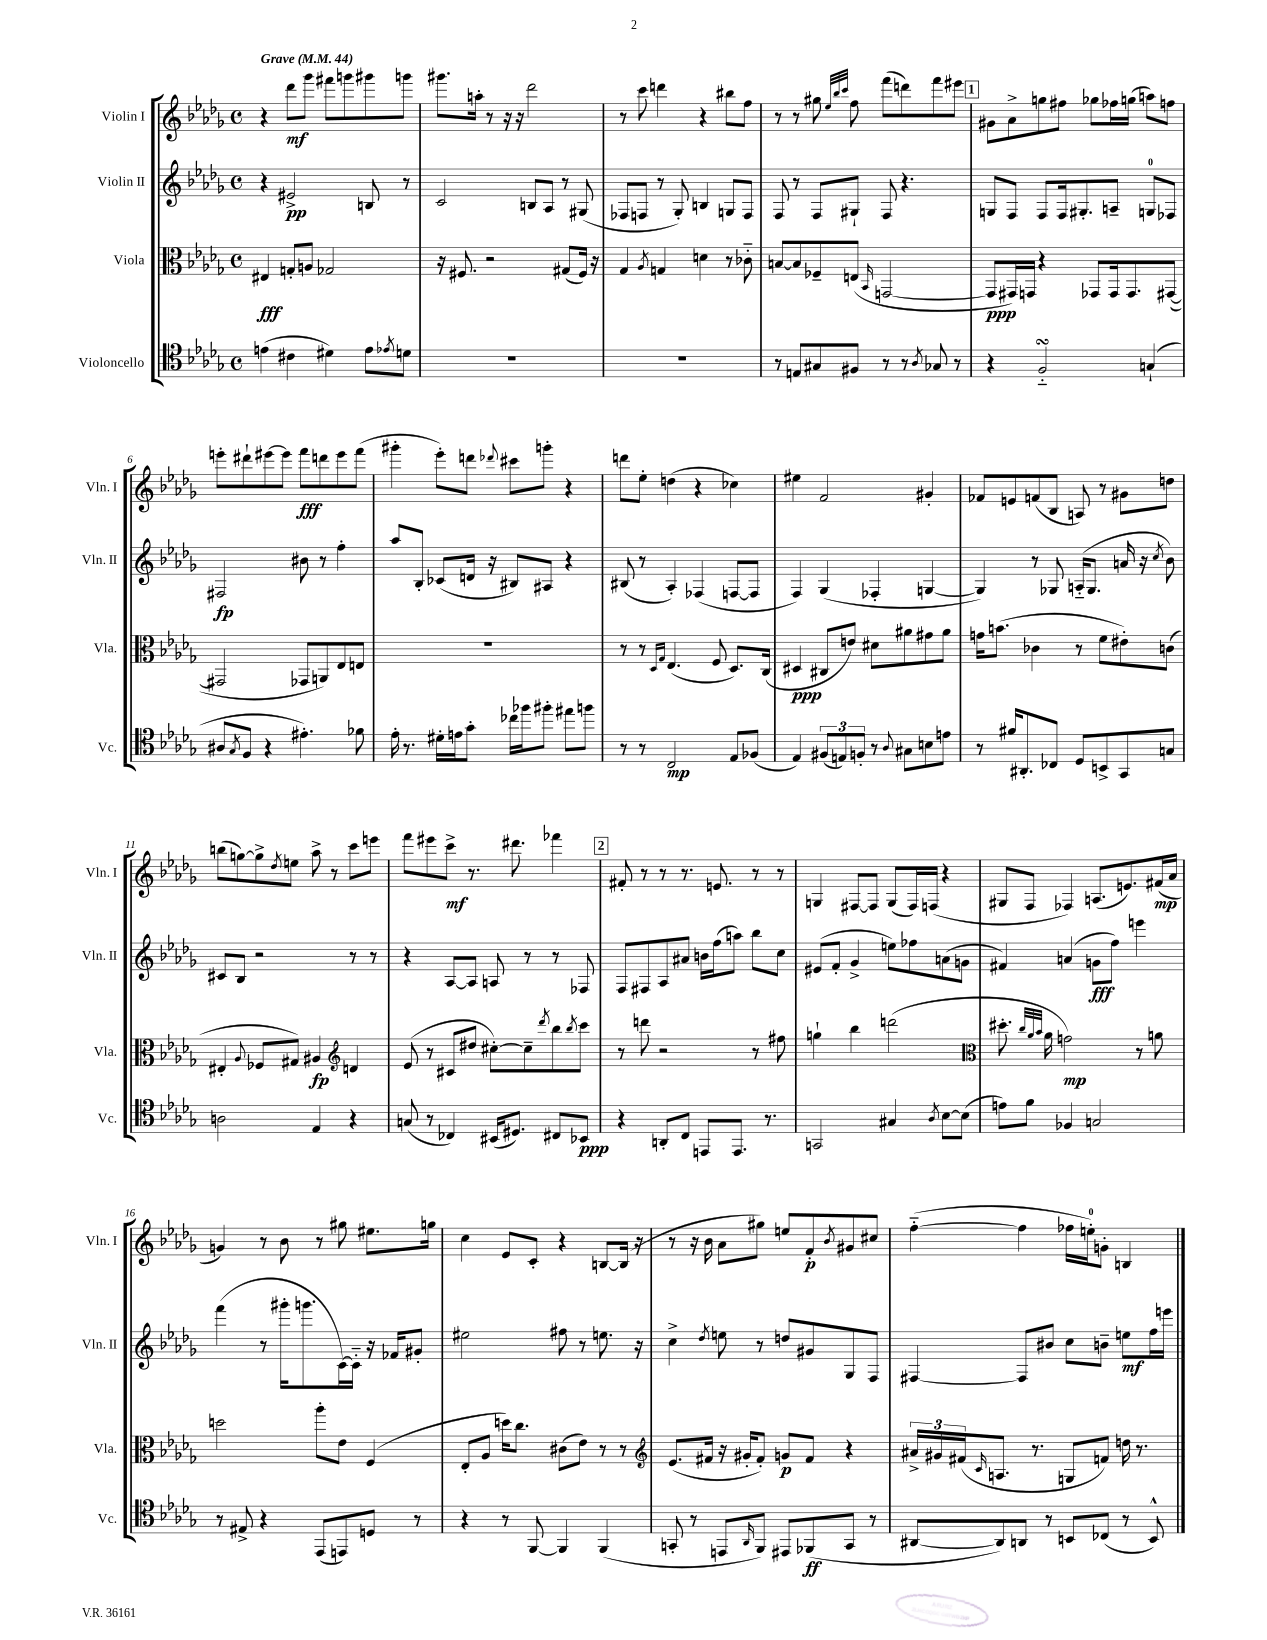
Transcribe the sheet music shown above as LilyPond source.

<<
\new StaffGroup <<
\new Staff = "s0" \with { instrumentName = "Violin I" shortInstrumentName = "Vln. I" } {
    \clef treble \key des \major \defaultTimeSignature \time 4/4 \tempo "Grave" 4 = 44
    r4 des'''8\mf ges'''8 fis'''8 g'''8 gis'''8 g'''8 |
    gis'''8. a''16-. r8 r16 r16 des'''2 |
    r8 c'''8 d'''4 r4 bis''8 f''8 |
    r8 r8 gis''8 \grace { ees''32 bes''32 c'''32 } f''8 f'''8( d'''8) f'''8 eis'''8 |
    \mark \markup { \box "1" } gis'8 aes'8-> g''8 fis''8 ges''8 fes''16 g''16( a''8) f''8 |
    e'''8-. dis'''8-! eis'''8~ eis'''8 f'''8\fff d'''8 eis'''8 f'''8( |
    gis'''4-. ees'''8-.) d'''8 \appoggiatura { des'''8 } cis'''8 g'''8-. r4 |
    d'''8 ees''8-. d''4( r4 ces''4) |
    eis''4 f'2 gis'4-. |
    fes'8 e'8 f'8( bes8 a8) r8 gis'8 d''8 |
    b''8( g''8~) g''8-> \acciaccatura { des''8 } e''8 aes''8-> r8 c'''8 e'''8 |
    f'''8 eis'''8 c'''8->\mf r8. dis'''8. fes'''4 |
    \mark \markup { \box "2" } fis'8-. r8 r8 r8. e'8. r8 r8 |
    g4 fis8~ fis8 g8( fis16) f16( r4 |
    gis8 f8 fes4) a8.( e'8.) fis'16\mp( aes'16 |
    g'4) r8 bes'8 r8 gis''8 eis''8. g''16 |
    c''4 ees'8 c'8-. r4 b8~ b16( r16 |
    r8 r16 bes'16 aes'8 gis''8) e''8 f'8-.\p \acciaccatura { bes'8 } gis'8 cis''8 |
    f''4~-_( f''4 fes''16 e''16-0-.) g'8-. b4 \bar "|." |
}
\new Staff = "s1" \with { instrumentName = "Violin II" shortInstrumentName = "Vln. II" } {
    \clef treble \key des \major \defaultTimeSignature \time 4/4
    r4 eis'2->\pp b8 r8 |
    c'2 b8 aes8 r8 gis8( |
    fes8 f8 r8 ges8-.) b4 g8 f8 |
    f8 r8 f8 gis8-! f8 r4. |
    \mark \markup { \box "1" } g8 f8 f8 f16 gis8.-. a8-- g8-0 fes8 |
    fis2\fp bis'8 r8 f''4-. |
    aes''8 bes8-. ces'8( d'16 r16 bis8) ais8 r4 |
    bis8( r8 aes4-.) fes4( f8~ f8 |
    f4) ges4( fes4-. g4~ |
    g4) r8 ges8 a16-_( ges8. a'16 r16 \acciaccatura { c''8 } bes'8) |
    cis'8 bes8 r2 r8 r8 |
    r4 aes8~ aes8 a8 r8 r8 fes8 |
    \mark \markup { \box "2" } f8 fis8 aes8 ais'8 b'16 f''16( a''8) bes''8 c''8 |
    eis'8( f'8-. ges'4-> e''8) fes''8 a'8( g'8 |
    fis'4) a'4( g'8\fff f''8) e'''4 |
    f'''4( r8 gis'''16-. g'''8. c'16~) c'16-_ r16 fes'16 gis'8-. |
    eis''2 fis''8 r8 e''8. r16 |
    c''4-> \acciaccatura { des''8 } e''8 r8 d''8 gis'8 ges8 f8 |
    fis4~ fis8 bis'8 c''8 b'8-- e''8\mf f''16 e'''16 \bar "|." |
}
\new Staff = "s2" \with { instrumentName = "Viola" shortInstrumentName = "Vla." } {
    \clef alto \key des \major \defaultTimeSignature \time 4/4
    eis4\fff g8-. a8 ges2 |
    r16 fis8. r2 gis8( fis16) r16 |
    ges4 \acciaccatura { aes8 } g4 d'4 r8 ces'8-_ |
    b8~ b8 fes8-- e8( \grace { bes,16 } g,2~ |
    \mark \markup { \box "1" } g,8\ppp gis,16) g,16 r4 ges,8 ges,16 ges,8. gis,8~( |
    gis,2 ges,8 a,8) ees8 e8 |
    R1 |
    r8 r8 \grace { des16 ges16 } ees4.( f8 des8.) c16( |
    dis4\ppp cis8 e'8) dis'8 ais'8 gis'8 ais'8 |
    g'16 b'8.( ces'4 r8 f'8 eis'8-.) c'8( |
    eis4-. \appoggiatura { aes8 } fes8 gis8) ais4\fp \clef treble d'4 |
    ees'8( r8 cis'8 dis''8 cis''8~-.) cis''8-- \acciaccatura { des'''8 } bes''8 \acciaccatura { bes''8 } c'''8 |
    \mark \markup { \box "2" } r8 d'''8 r2 r8 fis''8 |
    g''4-! bes''4 d'''2( |
    \clef alto dis''8.-. \grace { c''32 aes'32 bes'32 } aes'16 g'2\mp) r8 a'8 |
    d''2 aes''8-. ees'8 f4( |
    ees8-. aes8 d''16) c''8. cis'8( ees'8) r8 r8 |
    \clef treble ees'8.( fis'16 r16 gis'16-. fis'8-.) g'8\p fis'8 r4 |
    \tuplet 3/2 { ais'16-> gis'16 fis'16( } \grace { c'16 } a8. r8. g8 f'8) d''16 r8. \bar "|." |
}
\new Staff = "s3" \with { instrumentName = "Violoncello" shortInstrumentName = "Vc." } {
    \clef tenor \key des \major \defaultTimeSignature \time 4/4
    e'4( cis'4 dis'4) e'8 \acciaccatura { ees'8 } d'8 |
    R1 |
    R1 |
    r8 e8 gis8 fis8 r8 r8 \acciaccatura { aes8 } ges8 r8 |
    \mark \markup { \box "1" } r4 f2-_\turn g4-!( |
    ais8 \acciaccatura { ges8 } f8 r4 eis'4.-.) fes'8 |
    ees'16-. r8. dis'16-. e'16 ges'8-. ces''16 fes''16 fis''8-. eis''8 f''8 |
    r8 r8 c2\mp ees8 fes8( |
    ees4) \tuplet 3/2 { fis8( e8) f8-. } r8 \appoggiatura { aes8 } gis8 b8 e'8 |
    r8 fis'16 ais,8.-. ces8 des8 b,8-> ges,8 g8 |
    a2 ees4 r4 |
    g8( r8 ces4) bis,16( dis8.) cis8 bes,8\ppp |
    \mark \markup { \box "2" } r4 a,8-. c8 e,8 e,8. r8. |
    g,2 gis4 \acciaccatura { aes8 } bes8~ bes8( |
    e'8) f'8 fes4 g2 |
    r8 eis8-> r4 ees,8( e,8) d8 r8 |
    r4 r8 f,8~ f,4 f,4( |
    g,8-. r8 e,8 \grace { aes,16 } f,8) eis,8 fes,8\ff( g,8 r8 |
    ais,8~ ais,8) a,8 r8 b,8 ces8( r8 b,8-^) \bar "|." |
}
>>
>>
